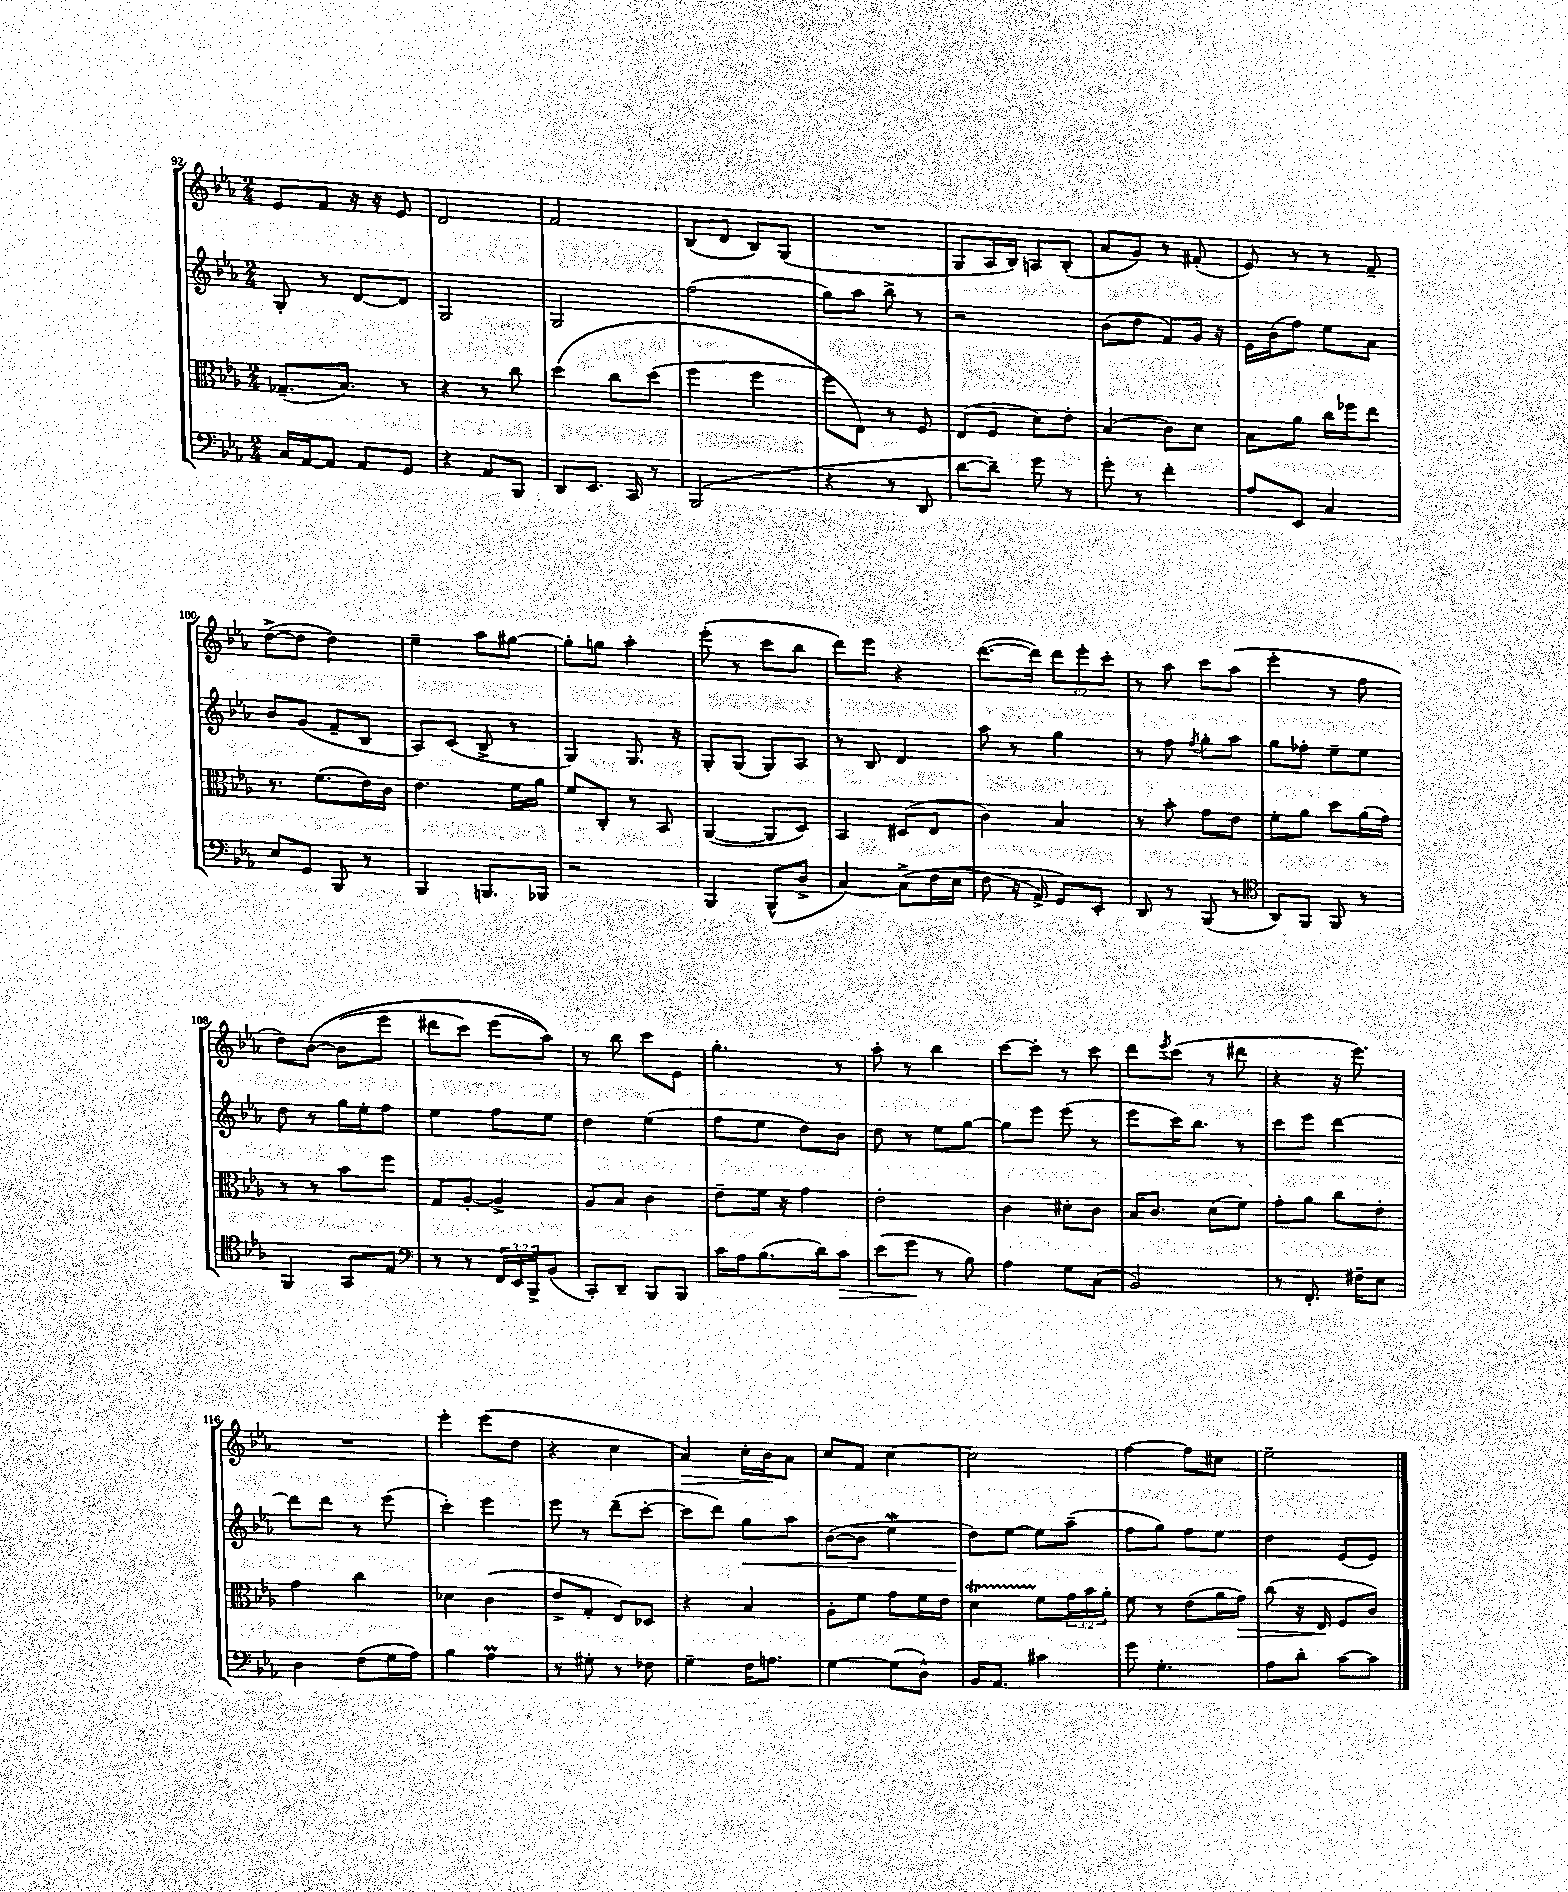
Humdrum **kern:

**kern	**kern	**kern	**kern
*staff4	*staff3	*staff2	*staff1
*clefF4	*clefC3	*clefG2	*clefG2
*k[b-e-a-]	*k[b-e-a-]	*k[b-e-a-]	*k[b-e-a-]
*M2/4	*M2/4	*M2/4	*M2/4
16C	(8.G-~	8G'	8e-
[16AA-	.	.	.
8AA-]	.	8r	8f
.	8.B-)	.	.
8AA-	.	[8d	16r
.	.	.	16r
8GG	8r	8d]	8e-
=	=	=	=
4r	4r	2G	2d
8AA-	8r	.	.
8BBB-	8cc	.	.
=	=	=	=
8DD	&(4dd	2G	2f
8.EE-	.	.	.
.	8cc	.	.
16CC	.	.	.
8r	(8dd	.	.
=	=	=	=
(2BBB-	4ff	(2ff	(8B-
.	.	.	8d
.	4ff	.	8B-)
.	.	.	(8G
=	=	=	=
4r	8ff)	8gg)	2r
.	8E-&)	8aa-	.
8r	8r	8bb-^	.
8DD	8F	8r	.
=	=	=	=
[8d	(8E-	2r	8G
8d~])	8F	.	16A-
.	.	.	16B-)
8g	8d)	.	8A
8r	8e-'	.	(8B-'
=	=	=	=
8g'	(4B-	(8b-	8a-
8r	.	8dd	8g)
4f'	8c)	8f)	8r
.	8d	16g	(8f#'
.	.	16r	.
=	=	=	=
8A-	8B-	16e-	8e-)
.	.	(16b-	.
8EE-	8a-	8ff)	8r
4C	16cc	8ee-	8r
.	16ff-	.	.
.	8ee-	8a-	8f~
=	=	=	=
8E-	8.r	8b-	([8dd^
8GG	.	(8g	8dd]
.	(8.f	.	.
8BBB-	.	8f~	4dd)
8r	16e-)	8B-	.
.	16c	.	.
=	=	=	=
4BBB-	4.e-	8A-)	4ee-~
.	.	(8c	.
8.BBB	.	8B-^	8aa-
.	16f	8r	[8gg#
16BBB-	16a-	.	.
=	=	=	=
2r	8f	4G)	8gg#']
.	8C'	.	8gg
.	8r	8.G	4aa-'
.	8BB-	.	.
.	.	16r	.
=	=	=	=
4BBB-	([4AA-	8G'	(8eee-'
.	.	(8G	8r
(8BBB-^^	8AA-]	8G)	8ccc
8D^	8D)	8A-	8bb-
=	=	=	=
[4C)	4BB-	8r	8ddd)
.	.	8B-	8eee-
&(8C^]	(8D#	4d	4r
(16F	8E-	.	.
16E-	.	.	.
=	=	=	=
8F	4c)	8aa-	([8.ddd
16r	.	8r	.
16AA-^)	.	.	16ddd])
8GG&)	4B-	4gg	12ddd
.	.	.	12eee-'
8EE-'	.	.	.
.	.	.	12ccc'
=	=	=	=
8DD	8r	8r	8r
8r	8b-'	8ff	8aa-
.	.	8qff	.
(8BBB-	8g	8gg'	8ccc
8r	8e-	8aa-	(8aa-
=	=	=	=
*clefC4	*	*	*
8AA-)	8f'	8gg	4eee-'
8FF	8a-	8ff-'	.
8FF	8dd	8ee-~	8r
8r	(16a-	8ee-	8ff
.	16g)	.	.
=	=	=	=
4FF	8r	8dd	8dd)
.	8r	8r	&([8b-
8GG	8b-	16gg	(8b-]
.	.	16ee-'	.
8E-	8ff	8ff	8eee-
=	=	=	=
*clefF4	*	*	*
8r	8G	4ee-	8ddd#
8r	[8A-'	.	8ccc)
24FF	4A-^]	8ff	(8eee-
24EE-	.	.	.
24BBB-^	.	.	.
(8BB-	.	8ee-	8aa-)&)
=	=	=	=
8CC')	8A-	4dd	8r
8DD~	8B-	.	8bb-
8BBB-	4c	(4ee-	8ccc
8BBB-	.	.	8e-
=	=	=	=
16c	8e-~	8ff	4.gg'
16A-	.	.	.
(8.B-	16f	8ee-	.
.	16r	.	.
.	4g	8dd)	.
16d)	.	.	.
8c	.	8b-	8r
=	=	=	=
(8e-	2e-'	8dd	8aa-'
8g	.	8r	8r
8r	.	8ee-	4bb-
8B-)	.	[8gg	.
=	=	=	=
4A-	4c	8gg]	[8ccc
.	.	8eee-	8ccc']
8G	8d#'	(8eee-	8r
(8C	8c	8r	8ccc
=	=	=	=
2BB-)	16B-	8eee-	8ddd
.	8.c	.	.
.	.	.	8qeee-
.	.	16ccc)	(8ccc
.	.	8.bb-	.
.	(8d	.	8r
.	8f)	8r	8ddd#
=	=	=	=
8r	8g'	8ccc	4r
8.FF'	8a-	8eee-	.
.	8cc	[4ddd	16r
16F#~	.	.	8.eee-)
8E-	8e-'	.	.
=	=	=	=
4D	4g	8ddd]	2r
.	.	8ddd	.
(8F	4cc	8r	.
16G	.	(8eee-	.
16A-)	.	.	.
=	=	=	=
4B-	4d-	4ccc')	4eee-'
4A-	(4c	4eee-	(8eee-
.	.	.	8dd
=	=	=	=
8r	8e-^	8eee-	4r
8G#'	8G'	8r	.
8r	8E-)	(8ddd~	4cc
8F-	8D-	[8ccc'	.
=	=	=	=
4G~	4r	8ccc]	4a-)
.	.	8ddd)	.
16F	4B-	8gg	16cc'
8.A	.	.	16b-
.	.	8aa-	8a-
=	=	=	=
[4G	8A-'	([8b-	8cc
.	8f	8b-]	8f
(8G]	8g	4ee-	[4cc
8D^^)	16f	.	.
.	16e-	.	.
=	=	=	=
16BB-	4d	8dd)	2cc]
8.AA-	.	.	.
.	.	[8ee-	.
4c#	8f	8ee-]	.
.	24g	(8aa-~	.
.	24b-	.	.
.	24a-'	.	.
=	=	=	=
8g	8f	8ff	[4ff
4.G'	8r	8gg)	.
.	(8e-	8ff	8ff]
.	16a-	8ee-	8cc#
.	16g)	.	.
=	=	=	=
8A-	(8cc	4dd	2ee-~
8d'	16r	.	.
.	16E-	.	.
[8c	8F	(8e-	.
8c]	8c)	8e-)	.
==	==	==	==
*-	*-	*-	*-
